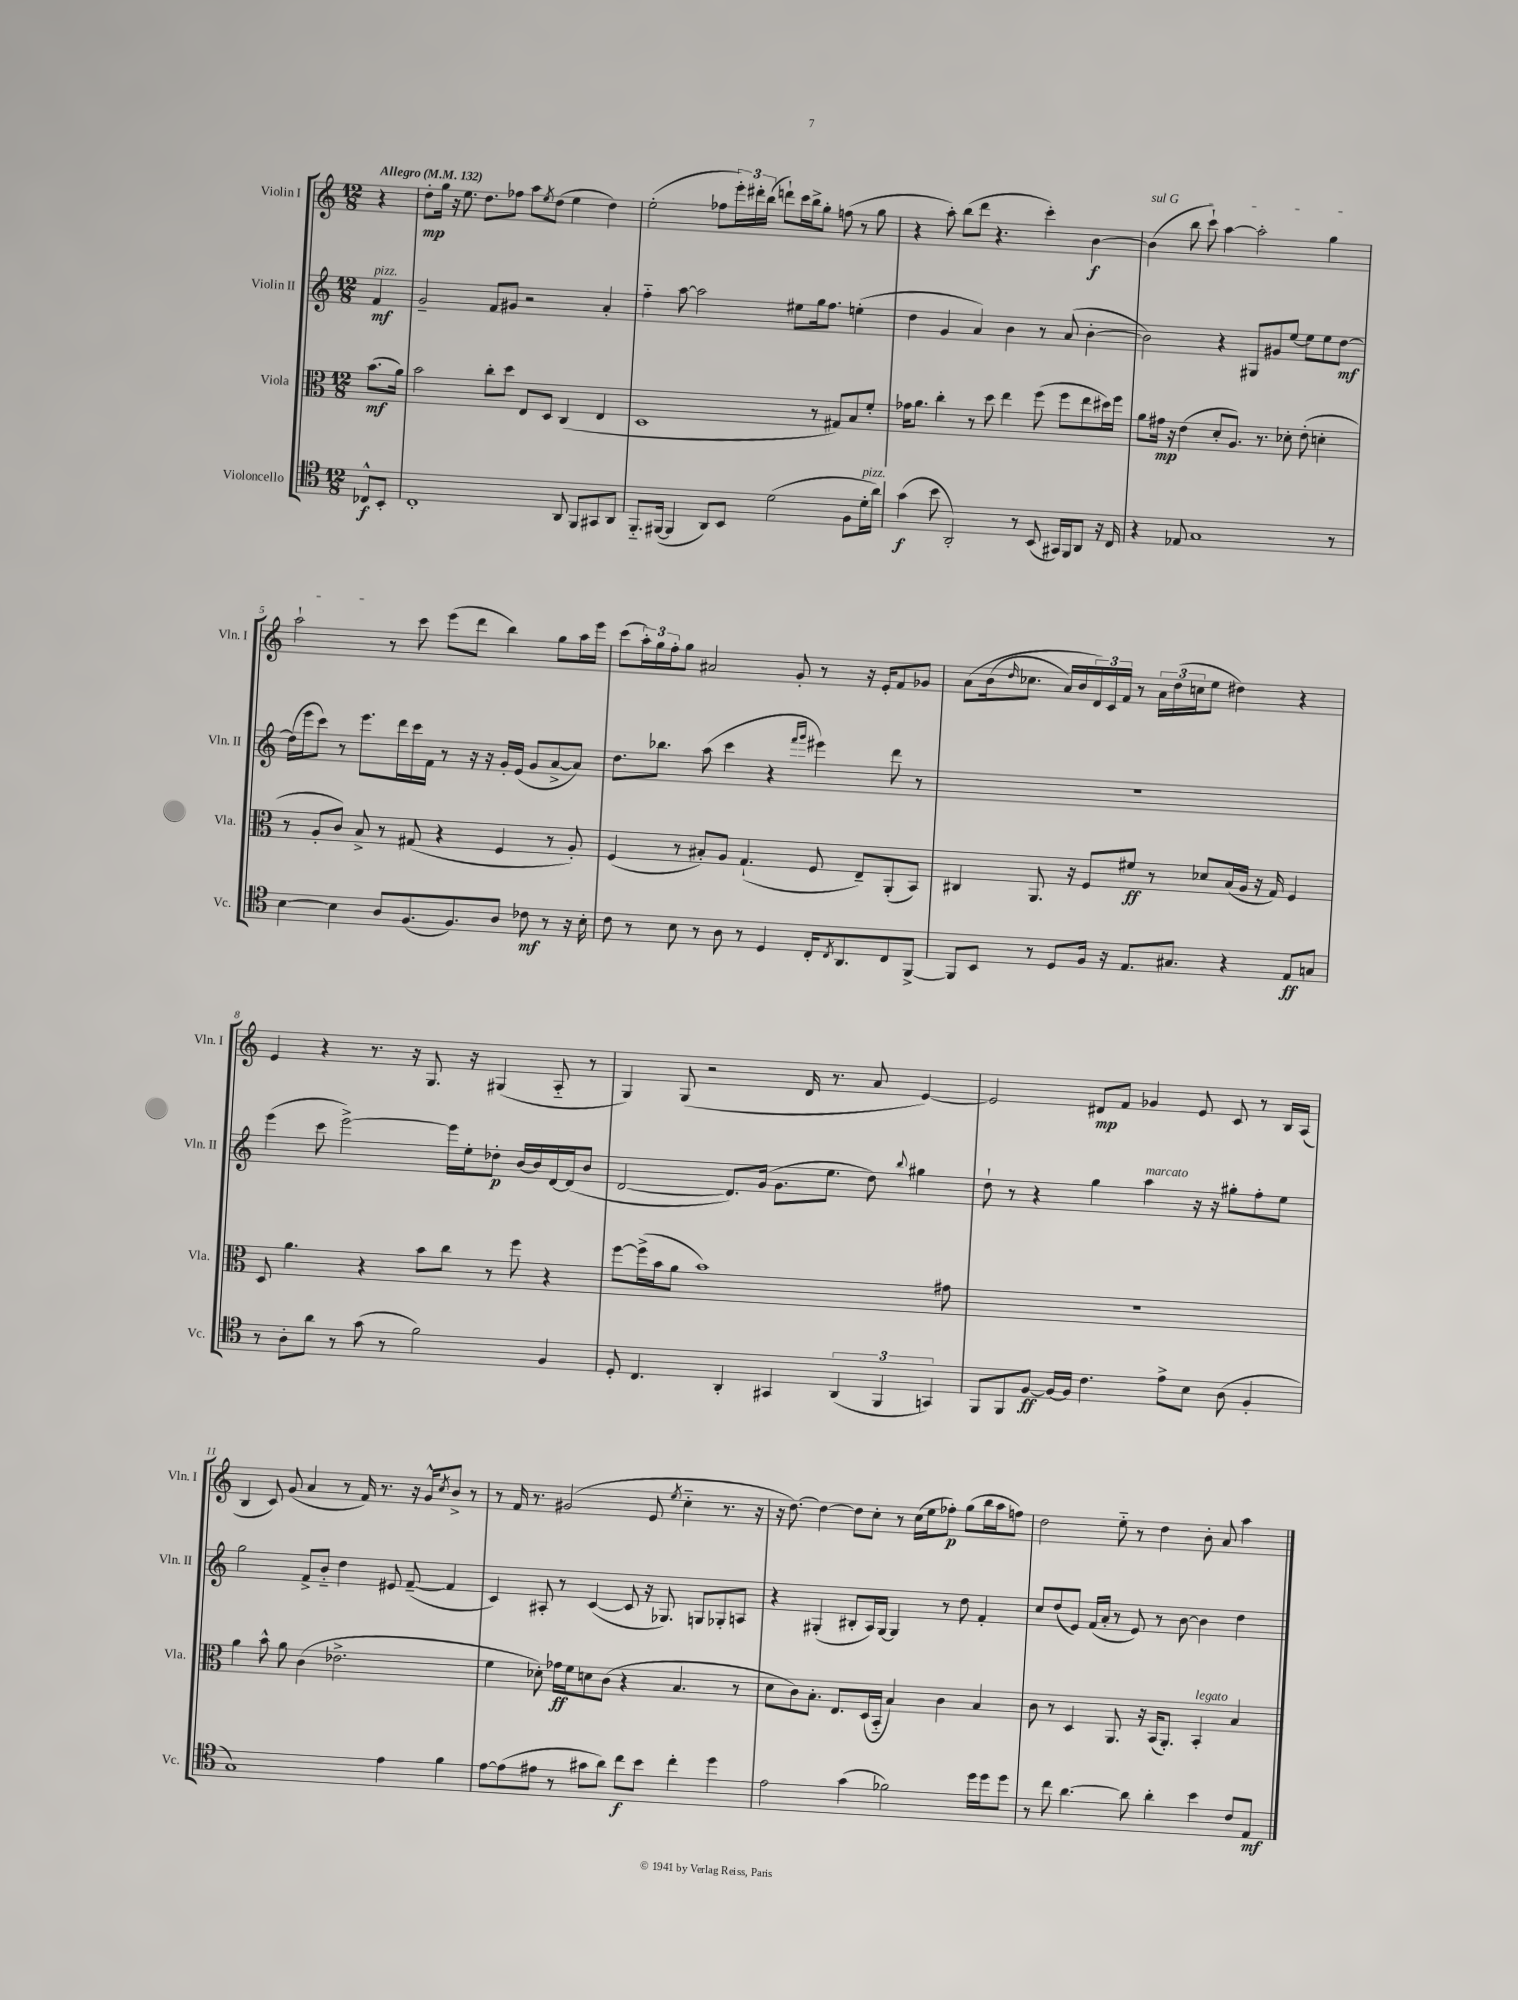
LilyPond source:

<<
\new StaffGroup <<
\new Staff = "s0" \with { instrumentName = "Violin I" shortInstrumentName = "Vln. I" } {
    \clef treble \key c \major \numericTimeSignature \time 12/8 \partial 4 \tempo "Allegro" 4 = 132
    r4 |
    d''8-.\mp g''16 r16 e''8. d''8. fes''8 a''8 \acciaccatura { e''8 } d''8( e''4 d''4) |
    e''2-.( fes''8 \tuplet 3/2 { e'''16-.) dis'''16-. b''16( } d'''8-!) c'''16 b''16-> g''8-. f''8( r8 g''8 |
    r4 a''8-.) b''8( d'''8 r4. c'''4-.) b'4~\f |
    \once \override TextSpanner.bound-details.left.text = \markup { \italic "sul G" } b'4\startTextSpan( b''8 c'''8-!) a''4~ a''2-. g''4 |
    a''2-!\stopTextSpan r8 c'''8 e'''8( d'''8 b''4) g''8 a''16 e'''16 |
    c'''8( \tuplet 3/2 { a''16-.) g''16 f''16-. } g''8 ais'2 g'8-. r8 r16 e'16-. f'8 ges'8 |
    a'8\( b'16( \grace { d''16 } ces''8. a'16) b'16 \tuplet 3/2 { d'16\) c'16 f'16 } r8 \tuplet 3/2 { a'16 d''16( c''16 } e''8 dis''4) r4 |
    e'4 r4 r8. r16 g8. r16 gis4( a8-_ r8 |
    g4) g8( r2 d'16 r8. a'8 e'4~) |
    e'2 dis'8\mp f'8 ges'4 e'8 c'8 r8 b16 a16( |
    b4 c'8) g'8( a'4 r8 f'16) r8. r16 g'16-^ \acciaccatura { c''8 } b'8-> r8 |
    r8 f'16 r8. gis'2( e'8 \acciaccatura { e''8 } c''4-_ r8. r16 |
    r16 d''8.~) d''4~ d''8 c''8-. r8 c''16( e''16 fes''8-.\p) g''8( b''16 a''16 f''8) |
    d''2 e''8-_ r8 d''4 b'8-. a'8 a''4 \bar "|." |
}
\new Staff = "s1" \with { instrumentName = "Violin II" shortInstrumentName = "Vln. II" } {
    \clef treble \key c \major \numericTimeSignature \time 12/8 \partial 4
    f'4\mf^\markup { \italic "pizz." } |
    g'2-- f'8 gis'8 r2 a'4-. |
    f''4-_ a''8~ a''2 eis''8 g''16 f''8. e''4-.( |
    d''4 g'4 a'4) b'4 r8 a'8( b'4~-. |
    b'2) r4 gis8 gis'8 e''8~ e''8 e''8 d''8~\mf |
    d''16( e'''16 c'''8) r8 e'''8. d'''16 c'''16 f'16 r8 r16 r16 g'16-. e'16( g'8 a'8~-> a'8) |
    d''8. bes''8. a''8( c'''4 r4 \grace { f'''16 g'''16 } eis'''4) d'''8 r8 |
    R1. |
    e'''4( c'''8 e'''2~->) e'''16 e''16-. des''8-.\p b'16~ b'16 d'16~ d'16( b'8 |
    d'2~ d'8.) g'16( g'8. e''8. d''8) \appoggiatura { b''8 } gis''4 |
    d''8-! r8 r4 g''4 a''4^\markup { \italic "marcato" } r16 r16 gis''8-. f''8-. e''8 |
    g''2 f'8-> b'8-_ d''4 eis'8 f'8~--( f'4 |
    c'4) ais8-. r8 c'4~( c'8 r16 ges8.) g8 ges8-. a8 |
    r4 gis4-.( bis8-. a16) gis16~ gis4 r8 d''8 f'4-. |
    c''8 d''8( e'8) f'16( a'16-. r8 e'8) r8 b'8~ b'4 d''4 \bar "|." |
}
\new Staff = "s2" \with { instrumentName = "Viola" shortInstrumentName = "Vla." } {
    \clef alto \key c \major \numericTimeSignature \time 12/8 \partial 4
    b'8.\mf( a'16) |
    b'2 c''8-. d''8 e8 d8 c4( e4 |
    d1 r8 gis8) b8 f'8-. |
    ges'16 a'8. c''4-. r8 d''8 e''4 f''8( f''8 e''8 dis''16) f''16 |
    a'8 gis'16\mp r16 e'4( d'8-. a8.) r8. des'8-. e'8-.( d'4-. |
    r8 a8-. c'8) b8-> r8 gis8( r4 f4 r8 a8-.) |
    f4( r8 bis8-.) a8 g4.-!( f8 e8--) a,8-.( b,8) |
    cis4 a,8. r16 f8 fis'8\ff r8 des'8 b16( a16 r16 g16) f4 |
    d8 a'4. r4 b'8 c''8 r8 f''8 r4 |
    f''8~ f''16->( b'16 a'8 b'1) gis'8 |
    R1. |
    a'4 b'8-^ a'8 c'4( ees'2.-> |
    f'4 des'8-.) ges'16\ff f'16 d'8 c'8( r4 b4. r8 |
    d'8 c'8) b8.-. e8. d16( b,16-_ b4) c'4 b4 |
    c'8 r8 d4 a,8. r16 b,16( a,8.-.) b,4-.^\markup { \italic "legato" } b4 \bar "|." |
}
\new Staff = "s3" \with { instrumentName = "Violoncello" shortInstrumentName = "Vc." } {
    \clef tenor \key c \major \numericTimeSignature \time 12/8 \partial 4
    ces8-^\f b,8-. |
    c1-. a,8 f,8 gis,8 a,8 |
    f,8.-_ fis,16~( fis,4 a,8) b,8 d'2( f8 d'16-.^\markup { \italic "pizz." } a'16) |
    g'4\f( b'8 a,2-.) r8 b,8( gis,16) f,16 a,8 r16 c16 |
    r4 ees8 g1 r8 |
    b4~ b4 a8 f8.( f8.) a8 ces'8\mf r8 r16 b16-. |
    c'8 r8 b8 r8 a8 r8 d4 c16-. \acciaccatura { c8 } a,8. c8 f,8~-> |
    f,8 b,8 r8 d8 f16 r16 e8. gis8. r4 e8\ff g8 |
    r8 a8-. a'8 r8 g'8( r8 f'2) f4 |
    d8-. c4. a,4-. gis,4 \tuplet 3/2 { a,4( f,4 g,4) } |
    f,8 f,8 f8~\ff f16~ f16 c'4. e'8-> b8 a8( f4-. |
    g1) e'4 f'4 |
    e'8~ e'8( eis'8 r8 gis'8 a'8) c''8\f b'8 c''4-. d''4 |
    e'2 g'4( fes'2) d''16 d''16 d''8 |
    r8 c''8 a'4.~ a'8 a'4-. b'4 c'8 e8\mf \bar "|." |
}
>>
>>
